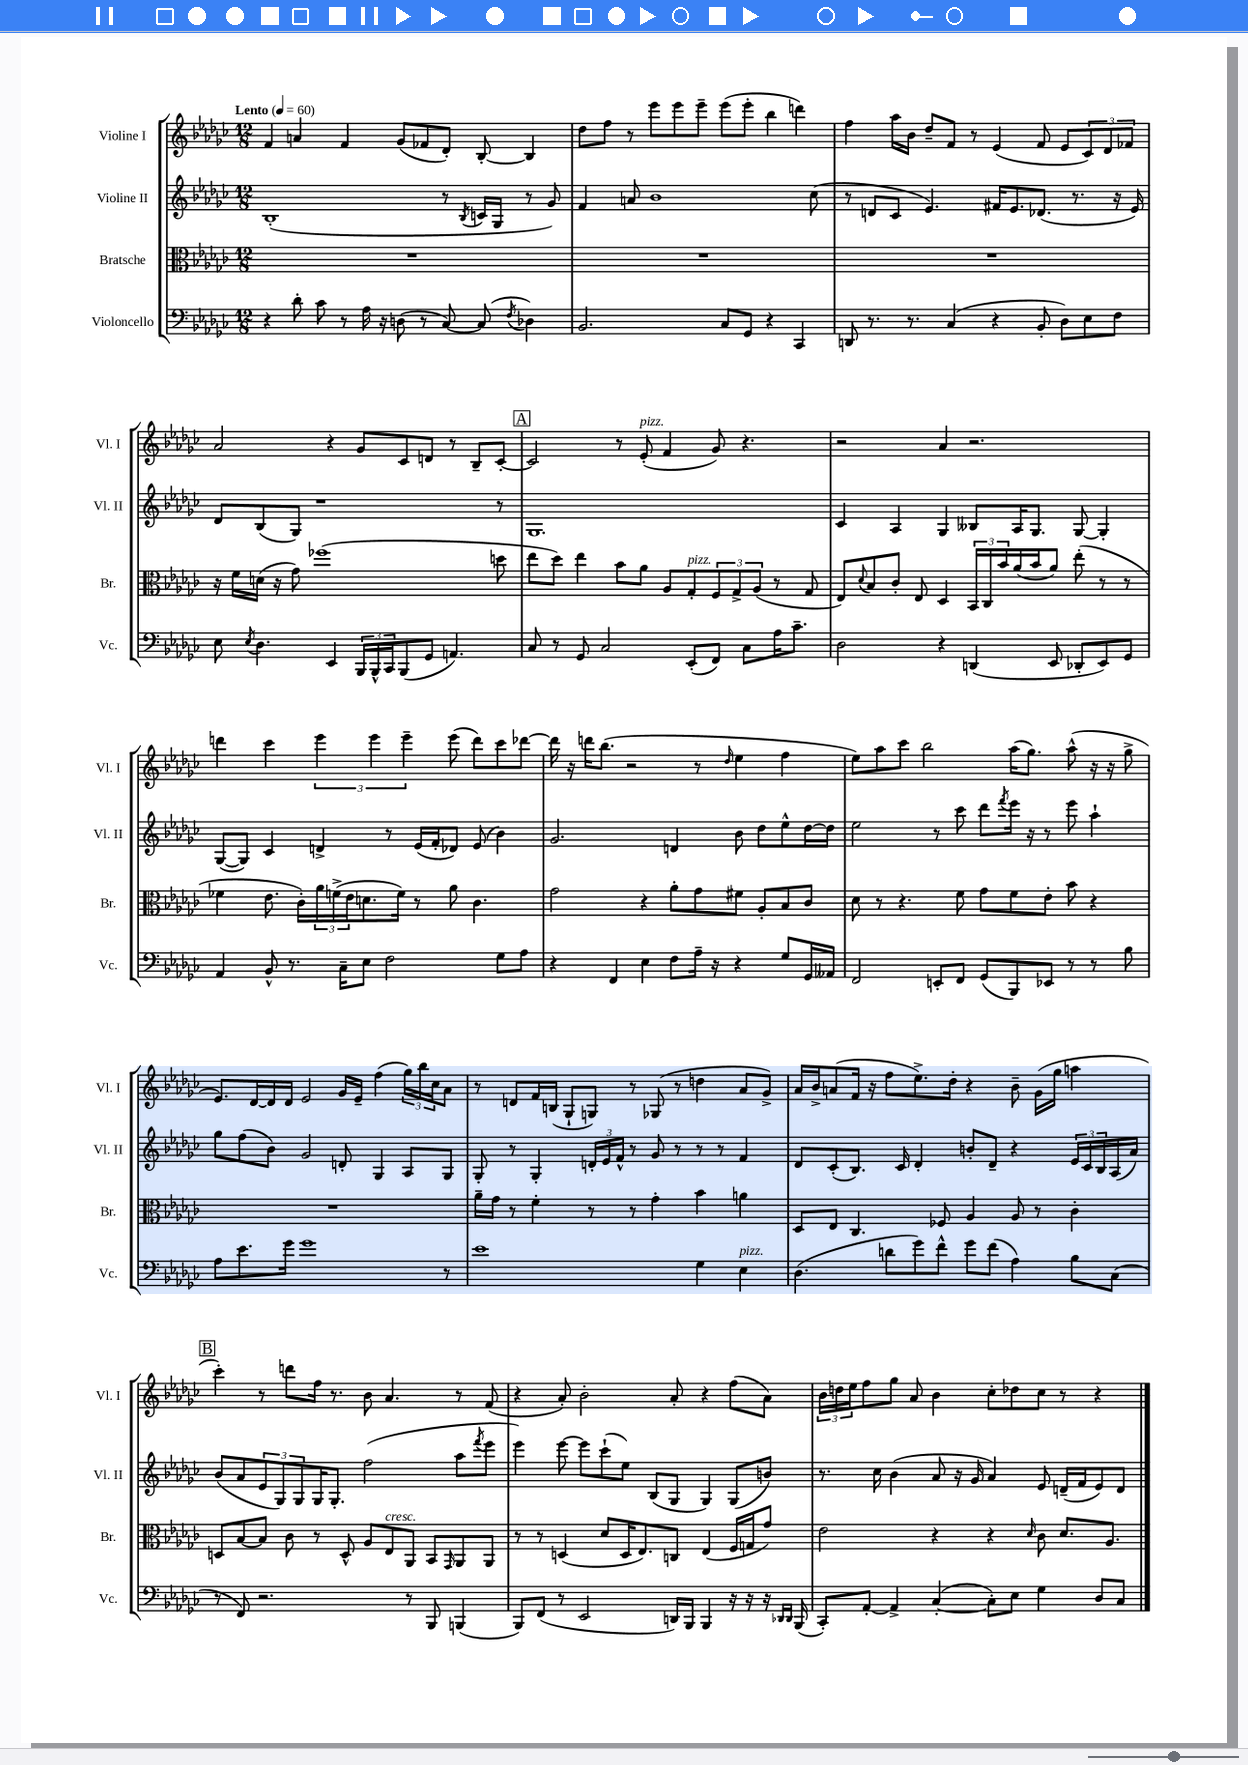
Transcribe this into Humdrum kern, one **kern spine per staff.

**kern	**kern	**kern	**kern
*staff4	*staff3	*staff2	*staff1
*clefF4	*clefC3	*clefG2	*clefG2
*k[b-e-a-d-g-c-]	*k[b-e-a-d-g-c-]	*k[b-e-a-d-g-c-]	*k[b-e-a-d-g-c-]
*M12/8	*M12/8	*M12/8	*M12/8
*MM60	*MM60	*MM60	*MM60
4r	1.r	(1B-'	4f/
8d-'\	.	.	4a/
8c-\	.	.	.
8r	.	.	4f/
16A-\	.	.	.
16r	.	.	.
(8D\	.	.	(8g-/L
8r	.	.	8f-/
[8C-/)	.	8r	8d-'/J)
.	.	8qB-/	.
(8C-/]	.	16c/LL	[8B-'/
.	.	16G-/JJ	.
8qF/	.	.	.
4D-\)	.	8r	4B-/]
.	.	8g-/)	.
=	=	=	=
2.BB-/	1.r	4f/	8dd-\L
.	.	.	8ff\J
.	.	8a/	8r
.	.	1b-	8eee-\L
.	.	.	8eee-\
.	.	.	8eee-~\J
8C-/L	.	.	(8eee-\L
8GG-/J	.	.	8eee-'\J
4r	.	.	4bb-\
4CC-/	.	.	4ddd\)
.	.	(8cc-\	.
=	=	=	=
8DD/	1.r	8r	4ff\
8.r	.	8d/L	.
.	.	8c-/J	16aa-\LL
8.r	.	.	16b-\JJ
.	.	4.e-/)	8dd-~/L
(4C-/	.	.	8f/J
.	.	.	8r
4r	.	16f#/LK	(4e-/
.	.	8.e-/	.
8BB-'/	.	(8.d-/J	8f/
8D-\L)	.	.	8e-/L
.	.	8.r	.
8E-\	.	.	12c-/)
.	.	.	12d-/
8F\J	.	16r	.
.	.	.	12f-/J
.	.	16e-/)	.
=	=	=	=
8E-\	16r	8d-/L	2a-/
.	16f\LL	.	.
8qE-/	.	.	.
4.D-\	(16d\JJ	(8B-/	.
.	16r	.	.
.	8g-\)	8G-/J)	.
.	(1ff-	1r	.
4EE-/	.	.	4r
24BBB-/LL	.	.	8g-/L
24BBB-^^/	.	.	.
24CC-/J	.	.	.
(8BBB-/	.	.	8c-/
8GG-/J	.	.	8d/J
4.AA/)	.	.	8r
.	.	.	8B-~/L
.	8dd\	8r	[8c-'/J
=	=	=	=
8C-/	8ee-\L	1.G-	2c-/]
8r	8dd-\J)	.	.
8GG-/	4ee-\	.	.
2C-/	.	.	.
.	8b-\L	.	8r
.	8a-\J	.	(8e-'/
.	8A-/L	.	4f/
(8EE-'/L	8G-'/	.	.
8FF/J)	12F/	.	8g-/)
.	12G-^/	.	.
8C-\L	.	.	4.r
.	(12A-/J	.	.
16A-\K	8r	.	.
8.c-~\J	.	.	.
.	8G-/	.	.
=	=	=	=
2D-\	8E-/L)	4c-/	2r
.	8qqd-/	.	.
.	8B-/	.	.
.	8c-'/J	4A-/	.
.	8E-/	.	.
4r	4D-/	4G-/	4a-/
(4DD/	24BB-/LL	8B--/L	2.r
.	24C-/	.	.
.	24b-/	.	.
.	(16a-/	16A-/K	.
.	16b-/J	8.G-/J	.
8EE-/	8a-/J)	.	.
8DD-'/L	(8ee-'\	[8G-/	.
8EE-/)	8r	4G-'/]	.
8GG-/J	8r	.	.
=	=	=	=
4AA-/	4f-\	([8G-/L	4ddd\
.	.	8G-/]J)	.
8BB-^^/	8.e-\	4c-/	4ccc-\
8.r	.	.	.
.	16c-'\LL)	.	.
.	24a-\	4d^/	6eee-\
.	(24f^\	.	.
16C-~\LK	.	.	.
.	24e-\J	.	.
8E-\J	8.d\	.	.
.	.	.	6eee-\
2F\	.	8r	.
.	16f\Jk)	.	.
.	.	.	6eee-~\
.	8r	(16e-/LL	.
.	.	16f'/J	.
.	8a-\	8d-/J)	(8eee-\
.	4.c-\	(8e-/	8ddd\L)
8G-\L	.	4b-\)	8ccc-\
8A-\J	.	.	[8ddd-\J
=	=	=	=
4r	2g-\	2.g-/	16ddd-\]
.	.	.	16r
.	.	.	16ddd\LK
.	.	.	(8.bb-\J
4FF/	.	.	.
.	.	.	2r
4E-\	4r	.	.
8F\L	8a-'\L	4d/	.
16A-~\Jk	8g-\	.	8r
16r	.	.	.
.	.	.	16qqdd-/
4r	8f#\J	8b-\	4ee-\
.	8A-'/L	8dd-\L	.
8G-/L	8B-/	8ee-^^\	4ff\
16GG-/L	8c-/J	[16dd-\L	.
16AA--/JJ	.	16dd-\]JJ	.
=	=	=	=
2FF/	8d-\	2ee-\	8ee-\L)
.	8r	.	8aa-\
.	4.r	.	8ccc-\J
.	.	.	2bb-\
8EE'/L	.	8r	.
8FF/J	8f\	8ccc-\	.
(8GG-/L	8g-\L	8ddd-\L	.
.	.	8qfff/	.
8BBB-/)	8f\	16eee-\Jk	(16aa-\LK
.	.	16r	8.gg-\J)
8EE-/J	8e-'\J	8r	.
8r	8b-\	8eee-\	(8aa-^^\
8r	4r	4aa-`\	16r
.	.	.	16r
8B-\	.	.	8gg-^\
=	=	=	=
8A-\L	1.r	8gg-\L	8.e-/L)
8.e-\	.	(8ff\	.
.	.	.	[16d-/L
.	.	8b-\J)	16d-/]
16g-\Jk	.	.	16d-/JJ
1g-	.	2g-/	2e-/
.	.	8d'/	16g-/LL
.	.	.	16e-~/JJ
.	.	4G-/	(4ff\
.	.	8A-/L	24gg-\LL)
.	.	.	24bb-\
.	.	.	24cc-\J
8r	.	8G-/J	8a-\J
=	=	=	=
1e-	16a-~\LL	8G-'/	8r
.	16g-\JJ	.	.
.	8r	8r	8d/L
.	4f'\	4G-'/	16f/L
.	.	.	(16B/JJ
.	.	.	8G-`/L
.	8r	24d'/LL	8G/J)
.	.	24e-/	.
.	.	24f^^/JJ	.
.	8r	8r	8r
.	4g-'\	8g-/	(8G-/
.	.	8r	8r
4G-\	4b-\	8r	4dd\
.	.	8r	.
4E-\	4a\	4f/	8a-/L
.	.	.	8g-^/J)
=	=	=	=
(4.D-\	8D-/L	8d-/L	16a-/LL
.	.	.	16b-^/J
.	8E-/J	(8c-'/	(8a/
.	4.C-/	8.B-/J)	16f/Jk
.	.	.	16r
8d\L	.	.	8ff\L
.	.	16c-/	.
8g-\)	.	4d-'/	8.ee-^\)
8f^^\J	8F-/	.	.
.	.	.	16dd-'\Jk
8g-\L	4A-/	8b'/L	4r
(8f\J	.	8d-~/J	.
4A-\)	8A-/	4r	8b-~\
.	8r	.	(16g-\LL
.	.	.	16gg-\JJ
8B-\L	4c-'\	24e-/LL	4aa\
.	.	24c-/	.
.	.	24B-/	.
(8C-\J	.	(16A-/	.
.	.	16a-/JJ)	.
=	=	=	=
8r	8D/L	(8b-/L	4ccc-'\)
8FF/)	[8B-/	8a-/	.
2.r	8B-/]J	12e-/	8r
.	.	12G-/)	.
.	8c-\	.	8ddd\L
.	.	12G-/	.
.	8r	16G-/K	16ff\Jk
.	.	8.G-'/J	8.r
.	8D^^/	.	.
.	8A-/L	(2ff\	8b-\
.	8E-/	.	4.a-/
8r	8AA-/J	.	.
8BBB-/	8BB-/L	.	.
.	16qqGG-/	.	.
(4BBB/	8AA-/	8aa-\L	8r
.	.	8qfff/	.
.	8AA-/J	8eee-\J	(8f/
=	=	=	=
8BBB-/L)	8r	4eee-\)	4r
(8FF/J	8r	.	.
8r	(4D/	[8eee-\	8a-'/)
2EE-/	.	8eee-\]L	2b-'\
.	8d-/L	(8ccc-`\	.
.	16D/K	8ee-\J)	.
.	8.E-/)	.	.
.	.	(8B-/L	.
16DD/LL)	8C/J	8G-/J	8a-'/
16BBB-/JJ	.	.	.
4BBB-/	(4E-/	4G-/)	4r
16r	16F/LL	(8G-/L	(8ff\L
16r	16G/J	.	.
16r	8g-/J)	8b/J)	8a-\J)
16qqDD-/LL	.	.	.
16qqDD-/JJ	.	.	.
(16BBB-/	.	.	.
=	=	=	=
8CC-'/L)	2e-\	8.r	24b-\LL
.	.	.	24dd\
.	.	.	24ee-\J
[8AA-'/J	.	.	8ff\
.	.	16cc-\	.
4AA-^/]	.	(4b-\	8gg-\J
.	.	.	8a-/
([4C-'/	4r	8a-/	4b-\
.	.	16r	.
.	.	16g-/	.
8C-'\]L)	4r	4a-/)	8cc-'\L
8E-\J	.	.	8dd-\
.	16qqd-/	.	.
4G-\	8c-\	8e-/	8cc-\J
.	8.d-/L	(16d~/LL	8r
.	.	16f/J	.
8D-/L	.	8e-/)	4r
.	8.A-/J	.	.
8C-/J	.	8d/J	.
==	==	==	==
*-	*-	*-	*-
